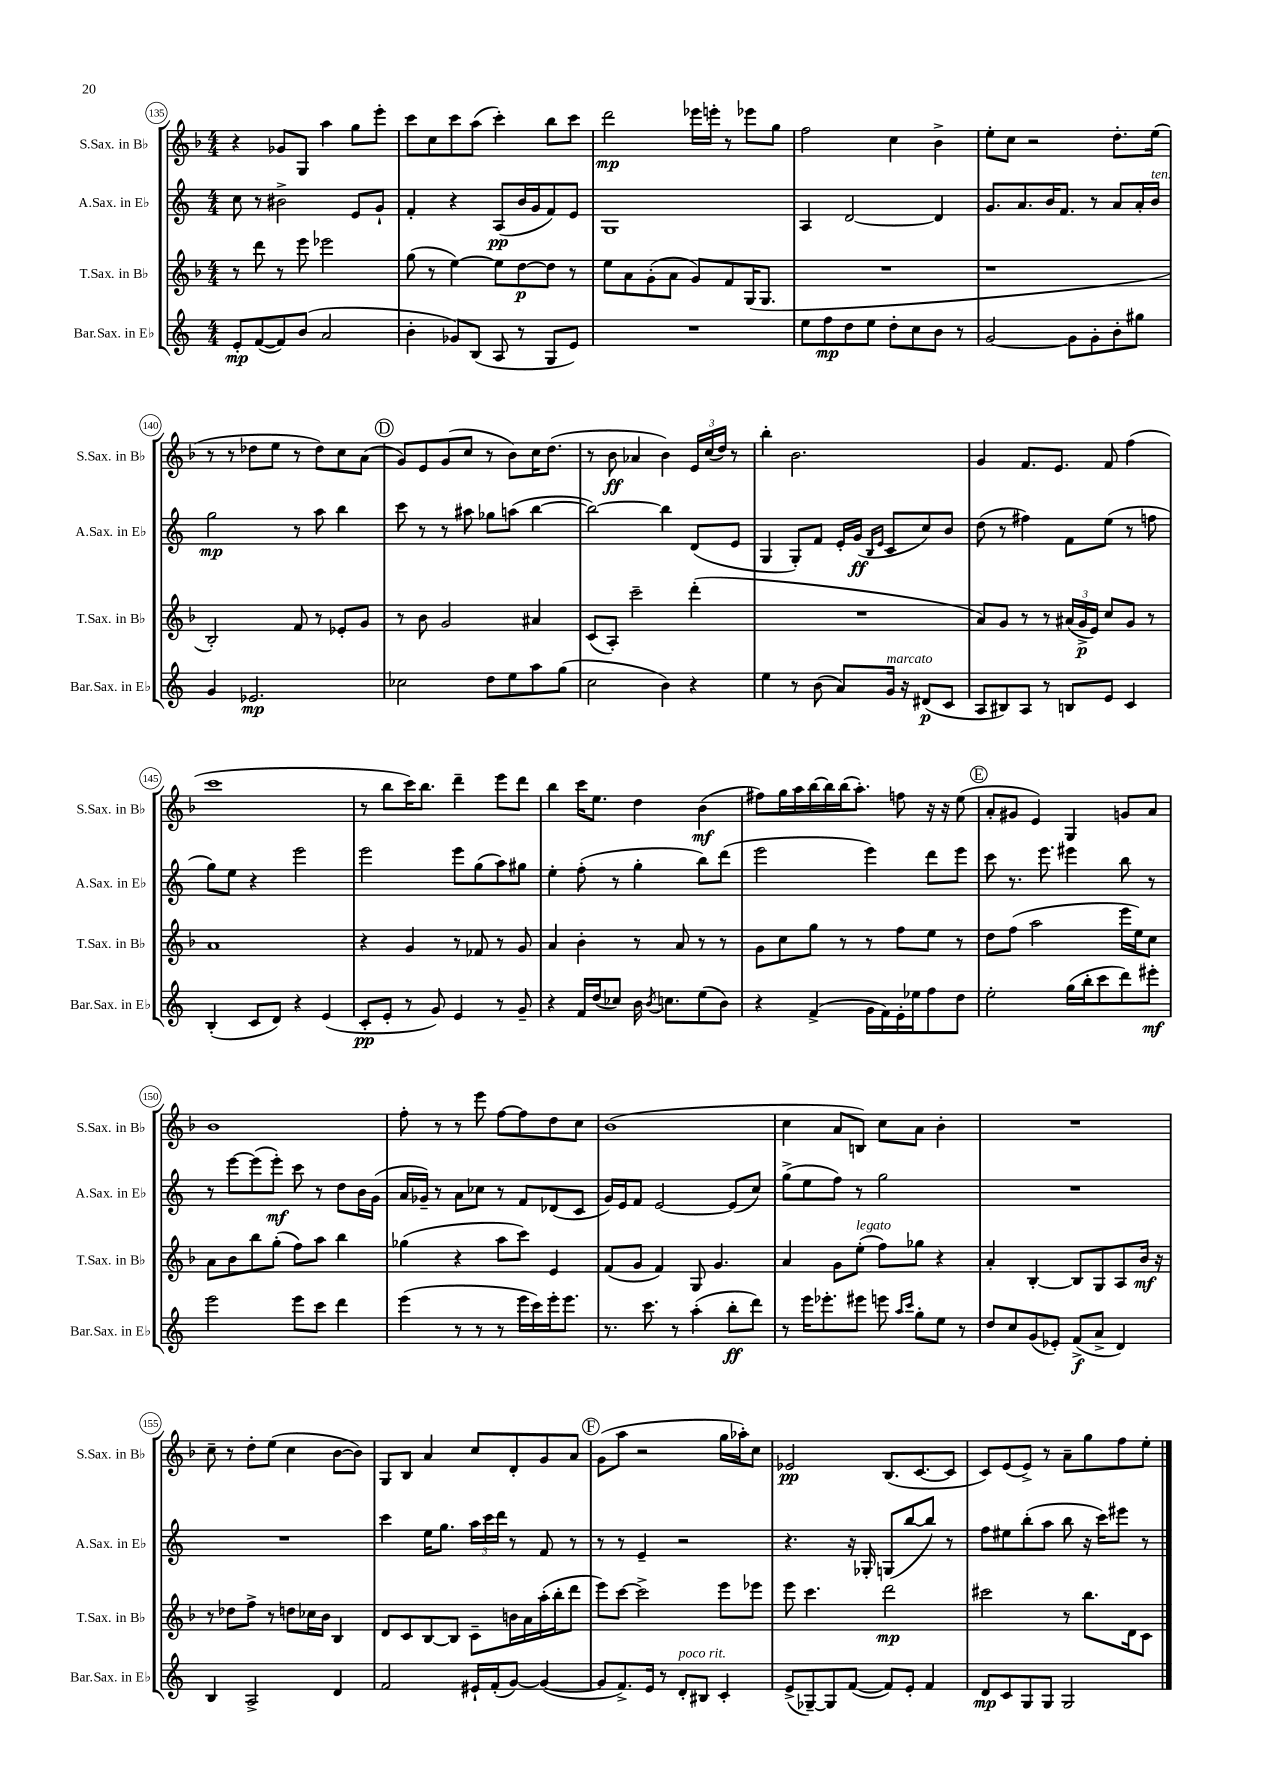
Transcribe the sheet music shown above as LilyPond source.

<<
\new StaffGroup <<
\new Staff = "s0" \with { instrumentName = "S.Sax. in Bb" shortInstrumentName = "S.Sax. in Bb" } {
    \clef treble \key f \major \numericTimeSignature \time 4/4
    \autoBeamOff r4 ges'8[ g8] a''4 g''8[ e'''8]-. |
    c'''8[ c''8 c'''8 a''8]( c'''4-.) bes''8[ c'''8] |
    d'''2\mp ees'''16[ e'''16]-. r8 ees'''8[ g''8] |
    f''2 c''4 bes'4-> |
    e''8[-. c''8] r2 d''8.[-. e''16]( |
    r8 r8 des''8[ e''8] r8 des''8[) c''8 a'8]( |
    \mark \markup { \circle "D" } g'8[) e'8 g'8( c''8] r8 bes'8[) c''16 d''8.]( |
    r8 bes'8\ff aes'4 bes'4) \tuplet 3/2 { e'16[ c''16( d''16]) } r8 |
    bes''4-. bes'2. |
    g'4 f'8.[ e'8.] f'8 f''4( |
    c'''1 |
    r8 bes''8[ c'''16) bes''8.] d'''4-- e'''8[ d'''8] |
    bes''4 c'''16[ e''8.] d''4 bes'4\mf( |
    fis''8[) g''16 a''16 bes''16~ bes''16 bes''16( a''8.]-.) f''8 r16 r16 e''8( |
    \mark \markup { \circle "E" } a'8[-. gis'8] e'4) g4 g'8[ a'8] |
    bes'1 |
    f''8-. r8 r8 e'''8 f''8[~ f''8 d''8 c''8] |
    bes'1( |
    c''4 a'8[ b8]) c''8[ a'8] bes'4-. |
    R1 |
    c''8-- r8 d''8[-. e''8]( c''4 bes'8[~ bes'8]) |
    g8[ bes8] a'4 c''8[ d'8-. g'8 a'8] |
    \mark \markup { \circle "F" } g'8[( a''8] r2 g''16[ aes''16-.) c''8] |
    ees'2\pp bes8.[( c'8.~ c'8] |
    c'8[) e'8( e'8]->) r8 a'8[-- g''8 f''8 e''8]-. \bar "|." |
}
\new Staff = "s1" \with { instrumentName = "A.Sax. in Eb" shortInstrumentName = "A.Sax. in Eb" } {
    \clef treble \key c \major \numericTimeSignature \time 4/4
    \autoBeamOff c''8 r8 bis'2-> e'8[ g'8]-! |
    f'4-. r4 a8[\pp( b'16 g'16 f'8) e'8] |
    g1 |
    a4 d'2~ d'4 |
    g'8.[ a'8. b'16 f'8.] r8 a'8[ a'16-. b'16]^\markup { \italic "ten." } |
    g''2\mp r8 a''8 b''4 |
    \mark \markup { \circle "D" } c'''8 r8 r8 ais''8 ges''8[ a''8]( b''4~ |
    b''2~) b''4 d'8[( e'8] |
    g4 g8[-.) f'8] e'16[-. g'16]\ff( \grace { b16[ e'16] } c'8[ c''8) b'8] |
    d''8( r8 fis''4) f'8[ e''8]( r8 f''8 |
    g''8[) e''8] r4 e'''2 |
    e'''2 e'''8[ g''8( a''8) gis''8] |
    e''4-. f''8-.( r8 g''4-. b''8[) d'''8]( |
    e'''2 e'''4) d'''8[ e'''8] |
    \mark \markup { \circle "E" } c'''8 r8. e'''8. eis'''4 b''8 r8 |
    r8 e'''8[~ e'''8( e'''8]-.\mf) c'''8 r8 d''8[ b'16 g'16]( |
    a'16[ ges'16]--) r8 a'8[ ces''8] r8 f'8[ des'8( c'8] |
    g'16[) e'16 f'8] e'2~ e'8[( c''8]) |
    g''8[->( e''8 f''8]) r8 g''2 |
    R1 |
    R1 |
    c'''4 e''16[ g''8.] \tuplet 3/2 { a''16[ c'''16 d'''16] } r8 f'8 r8 |
    \mark \markup { \circle "F" } r8 r8 e'4-- r2 |
    r4. r16 ges16-. g8[( b''8~ b''8]) r8 |
    f''8[ eis''8 b''8-.( a''8] b''8 r16 c'''16[) eis'''8] r8 \bar "|." |
}
\new Staff = "s2" \with { instrumentName = "T.Sax. in Bb" shortInstrumentName = "T.Sax. in Bb" } {
    \clef treble \key f \major \numericTimeSignature \time 4/4
    \autoBeamOff r8 d'''8 r8 e'''8 ees'''2 |
    g''8( r8 e''4~) e''8[ d''8~\p d''8] r8 |
    e''8[ a'8 g'8-.( a'8] g'8[) f'8 g16( g8.] |
    R1 |
    r1 |
    bes2-.) f'8 r8 ees'8[-. g'8] |
    \mark \markup { \circle "D" } r8 bes'8 g'2 ais'4 |
    c'8[( a8]-.) c'''2-- d'''4-.( |
    R1 |
    a'8[) g'8] r8 r8 \tuplet 3/2 { ais'16[( g'16->\p e'16]) } c''8[ g'8] r8 |
    a'1 |
    r4 g'4 r8 fes'8 r8 g'8 |
    a'4 bes'4-. r8 a'8 r8 r8 |
    g'8[ c''8 g''8] r8 r8 f''8[ e''8] r8 |
    \mark \markup { \circle "E" } d''8[ f''8]( a''2 e'''16[ e''16) c''8] |
    a'8[ bes'8 bes''8 g''8]-.( f''8[) a''8] bes''4 |
    ges''4( r4 a''8[ c'''8]) e'4 |
    f'8[( g'8] f'4) g8 g'4. |
    a'4 g'8[ e''8]-.^\markup { \italic "legato" }( f''8[) ges''8] r4 |
    a'4-. bes4~-. bes8[ g8 a8 bes'16]\mf r16 |
    r8 des''8[ f''8]-> r8 d''8[ ces''16 bes'16] bes4 |
    d'8[ c'8 bes8~ bes8] c'8[-- b'16 a'16 a''16-.( bes''16-. d'''8] |
    \mark \markup { \circle "F" } e'''8[) c'''8]~ c'''2-> e'''8[ ees'''8] |
    e'''8 c'''4. d'''2\mp |
    cis'''2 r8 bes''8.[ d'16 c'8] \bar "|." |
}
\new Staff = "s3" \with { instrumentName = "Bar.Sax. in Eb" shortInstrumentName = "Bar.Sax. in Eb" } {
    \clef treble \key c \major \numericTimeSignature \time 4/4
    \autoBeamOff e'8[-.\mp f'8~( f'8) b'8]( a'2 |
    b'4-. ges'8[) b8]( a8 r8 g8[ e'8]) |
    R1 |
    e''8[ f''8\mp d''8 e''8] d''8[-. c''8 b'8] r8 |
    g'2~ g'8[ g'8-. b'8-. gis''8] |
    g'4 ees'2.\mp |
    \mark \markup { \circle "D" } ces''2 d''8[ e''8 a''8 g''8]( |
    c''2 b'4) r4 |
    e''4 r8 b'8( a'8[) g'16]^\markup { \italic "marcato" } r16 dis'8[\p( c'8] |
    a8[ bis8) a8] r8 b8[ e'8] c'4 |
    b4-.( c'8[ d'8]) r4 e'4( |
    c'8[-.\pp e'8]-. r8 g'8) e'4 r8 g'8-- |
    r4 f'16[ d''16( ces''8]) b'16 \acciaccatura { b'8 } c''8.[ e''8( b'8]) |
    r4 f'4->( g'16[ f'16) e'16-. ees''16 f''8 d''8] |
    \mark \markup { \circle "E" } e''2-. g''16[( b''16-. c'''8 d'''8) eis'''8]-.\mf |
    e'''2 e'''8[ c'''8] d'''4 |
    e'''4( r8 r8 r8 e'''16[ c'''16) e'''16-. e'''8.] |
    r8. c'''8. r8 a''4-.( b''8[-.\ff d'''8]) |
    r8 e'''16[ ees'''8.-. eis'''8] e'''8 \grace { a''16[ c'''16] } g''8[-. e''8] r8 |
    d''8[ c''8 g'8( ees'8]-.) f'8[->\f( a'8]-> d'4) |
    b4 a2-> d'4 |
    f'2 eis'16[-! f'16-.( g'8]~) g'4~( |
    \mark \markup { \circle "F" } g'8[ f'8.->) e'16] r8 d'8[-.^\markup { \italic "poco rit." } bis8] c'4-. |
    e'8[->( ges8~--) ges8 f'8]~( f'8[) e'8]-. f'4 |
    d'8[\mp c'8 g8 g8] g2 \bar "|." |
}
>>
>>
\layout { \context { \Score currentBarNumber = #135 \override BarNumber.stencil = #(make-stencil-circler 0.1 0.3 ly:text-interface::print) } }
